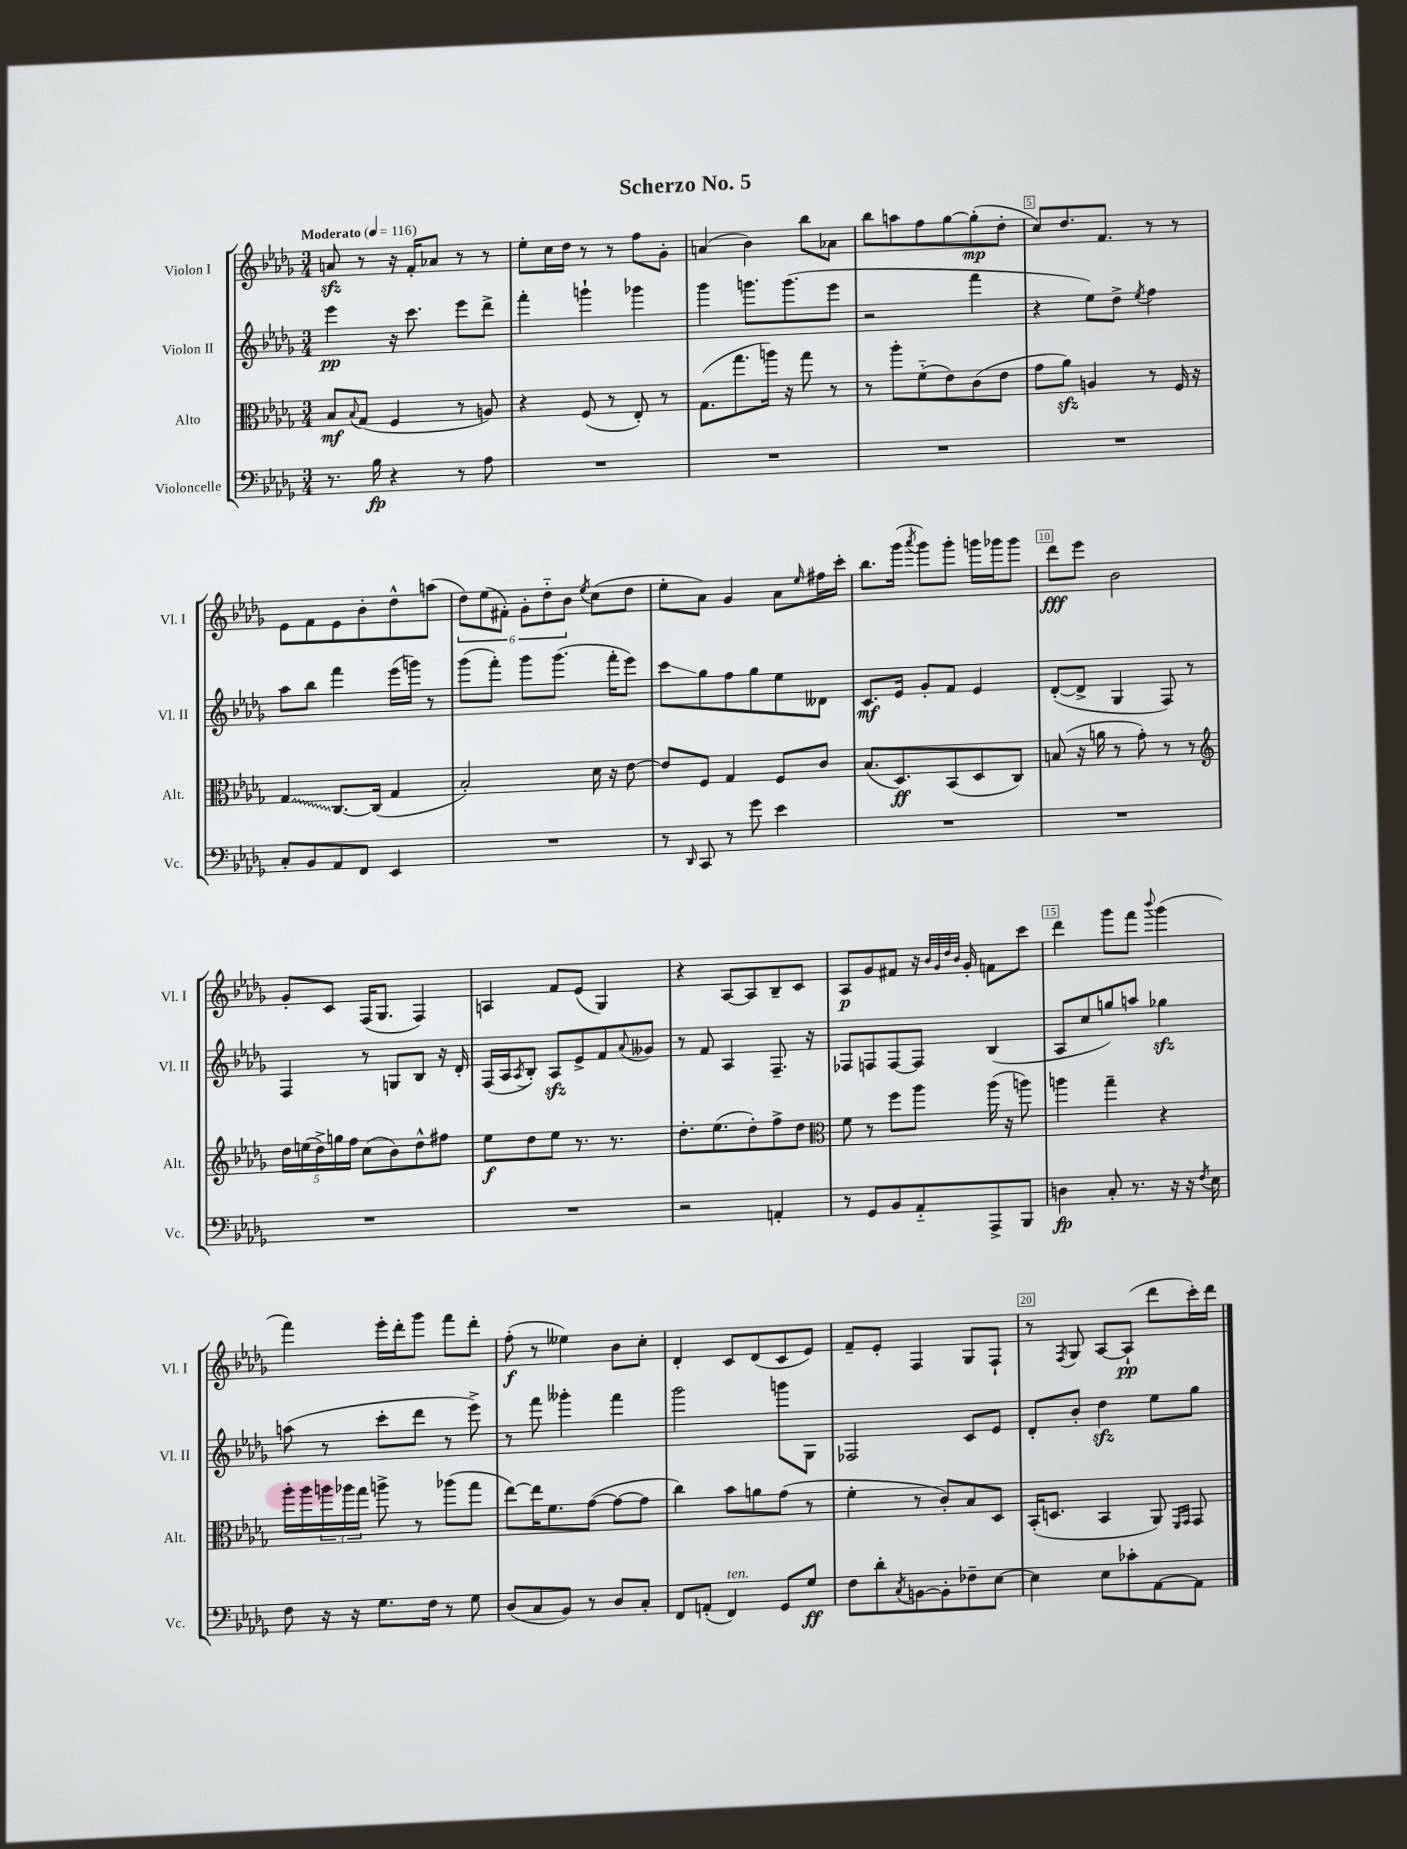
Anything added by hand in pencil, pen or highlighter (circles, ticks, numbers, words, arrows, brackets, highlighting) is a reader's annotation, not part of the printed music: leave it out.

**kern	**kern	**kern	**kern
*staff4	*staff3	*staff2	*staff1
*clefF4	*clefC3	*clefG2	*clefG2
*k[b-e-a-d-g-]	*k[b-e-a-d-g-]	*k[b-e-a-d-g-]	*k[b-e-a-d-g-]
*M3/4	*M3/4	*M3/4	*M3/4
*MM116	*MM116	*MM116	*MM116
8.r	8B-	4eee-	8a
.	8qqB-	.	.
.	(8G-	.	8r
16B-	.	.	.
4r	4F	16r	16r
.	.	8.ccc	16f'
.	.	.	8a-
8r	8r	8eee-	8r
8A-	8A)	8ddd-^	8r
=	=	=	=
2.r	4r	4fff'	8ee-'
.	.	.	16cc
.	.	.	16dd-
.	(8F	4ggg`	8r
.	8r	.	8r
.	8E-')	4ggg-	8ff
.	8r	.	8g-'
=	=	=	=
2.r	(8.G-	4ggg-	(4a
.	8.gg-	.	.
.	.	8.ggg	4b-)
.	16aa)	.	.
.	16r	(8.ggg	.
.	8gg-	.	8bb-
.	8r	8eee-	8a-
=	=	=	=
2.r	8r	2r	8bb-
.	8aa-'	.	8aa
.	(8f'~	.	8ff
.	8e-)	.	[8gg-
.	(8c	4fff	(8gg-']
.	8e-	.	8dd-'
=	=	=	=
2.r	8g-	4r	8cc)
.	8a-)	.	8.dd-
.	4A	8ee-)	.
.	.	.	8.f
.	.	8dd-^	.
.	.	8qee-	.
.	8r	4ff	8r
.	16F	.	8r
.	16r	.	.
=	=	=	=
8C'	4G-	8aa-	8e-
8BB-	.	8bb-	8f
8AA-	[8.C	4fff	8e-
8FF	.	.	8b-'
.	(16C]	.	.
4EE-	4G-	(16eee-	8dd-^^
.	.	16ggg)	.
.	.	8r	(8aa
=	=	=	=
2.r	2B-')	(8ggg-	12dd-)
.	.	.	(12ee-
.	.	8fff')	.
.	.	.	12f#')
.	.	8ggg-	12g-'
.	.	.	12dd-'~
.	.	(8.ggg-	.
.	.	.	12b-
.	.	.	8qee-
.	16d-	.	(8cc
.	16r	16fff'	.
.	[8e-	8eee-)	8dd-
=	=	=	=
8r	8e-]	8ccc	8ee-'
16qqDD-	.	.	.
8CC	8F	8gg-	8a-)
8r	4G-	8ff	4g-
8g-	.	8gg-	.
4e-	8F	8ee-	8a-
.	.	.	16qqee-
.	8c	8d--	16ff#
.	.	.	16ccc'
=	=	=	=
2.r	(8.B-	8.c	8.bb-
.	8.D-)	16e-	(16ggg-
.	.	.	8qaaa-
.	.	8g-'	8ggg-)
.	(8BB-	8f	8ggg-'
.	8D-	4e-	16ggg
.	.	.	16ggg-
.	8C)	.	8ggg-
=	=	=	=
2.r	(8B	([8d-'	8ddd-
.	16r	8d-^]	8eee-
.	16a	.	.
.	8r	4G-	2b-
.	8g-')	.	.
.	8r	8F)	.
.	8r	8r	.
=	=	=	=
*	*clefG2	*	*
2.r	20dd-	4F	8g-'
.	(20ee	.	.
.	20dd-^)	.	.
.	.	.	8c
.	20gg	.	.
.	20ff	.	.
.	(8cc	8r	(16F
.	.	.	8.G-
.	8b-)	8G	.
.	8dd-^^	8B-	4F)
.	8ff#	16r	.
.	.	16d-'	.
=	=	=	=
2.r	8ee-	(16F	4A
.	.	16A-	.
.	.	8qA-	.
.	8dd-	8B-')	.
.	8ee-	8A-	8f
.	8.r	8e-^	(8e-
.	.	8f	4G-)
.	8.r	.	.
.	.	8qqa-	.
.	.	8g--	.
=	=	=	=
2r	8.dd-'	8r	4r
.	.	8f	.
.	(8.ee-	.	.
.	.	4A-	[8A-
.	8dd-')	.	8A-]
4AA'	8ff^	8.F~	8B-~
.	8dd-	.	8c
.	.	16r	.
=	=	=	=
*	*clefC3	*	*
8r	8f	8F-	8A-
8GG-	8r	8F	8g-
8BB-	8ff	[8F	8f#
8AA-'~	8aa-	8F]	16r
.	.	.	32qqb-
.	.	.	32qqg-
.	.	.	32qqdd-
.	.	.	32qqb-
.	.	.	16g-'
8AAA-^	(16aa-	(4B-	8f
.	16r	.	.
8BBB-	8aa)	.	8ccc
=	=	=	=
4D	4aa	8A-	4ddd-
.	.	8cc	.
8C'	4gg-~	8gg)	8ggg-
8.r	.	8aa	8fff
.	.	.	8qqbbb-
.	4r	4gg-	(4ggg-
16r	.	.	.
16r	.	.	.
8qF	.	.	.
16E-	.	.	.
=	=	=	=
8F	16aa-'	(8aa	4fff)
.	16aa-	.	.
16r	24aa	8r	.
.	24aa-	.	.
16r	.	.	.
.	24gg-	.	.
8.G-	8aa^	8ccc'	16eee-'
.	.	.	16ddd-'
.	8r	8ddd-	8ggg-
16F	.	.	.
8r	(8aa-	8r	8fff
8G-	8gg-	8eee-^)	8ddd-'
=	=	=	=
(8D-	[8ee-)	8r	(8ff'
8C	16ee-]	8fff	8r
.	8.f	.	.
8BB-)	.	4ggg--'	4ee--)
8r	([8g-	.	.
8D-	8g-_	4fff	8b-
8C'	8g-]	.	8cc'
=	=	=	=
8FF	4cc)	2ggg-	4d-'
(8AA'	.	.	.
4FF)	8b-	.	8c
.	8a	.	(8d-
8GG-	(8g-	8ggg	8c
8G-	8r	8G-	8e-)
=	=	=	=
8F	4f'	2F-	8f~
8d-'	.	.	8e-'
8qC	.	.	.
[8BB	8r	.	4F
8BB']	8c')	.	.
8F-~	8B-	8c	8G-
[8E-	8D-	8e-	8F`
=	=	=	=
4E-]	(16BB-'	8d-'	8r
.	8.D	.	.
.	.	.	8qF
.	.	8b-'	8G-
8E-	4BB-	4dd-	[8A-
8c-'	.	.	(8A-`]
[8AA-	8AA-)	8ee-	8ddd-
.	16qqFF	.	.
.	16qqGG-	.	.
8AA-]	8GG-	8gg-	16ccc')
.	.	.	16ddd-
==	==	==	==
*-	*-	*-	*-
